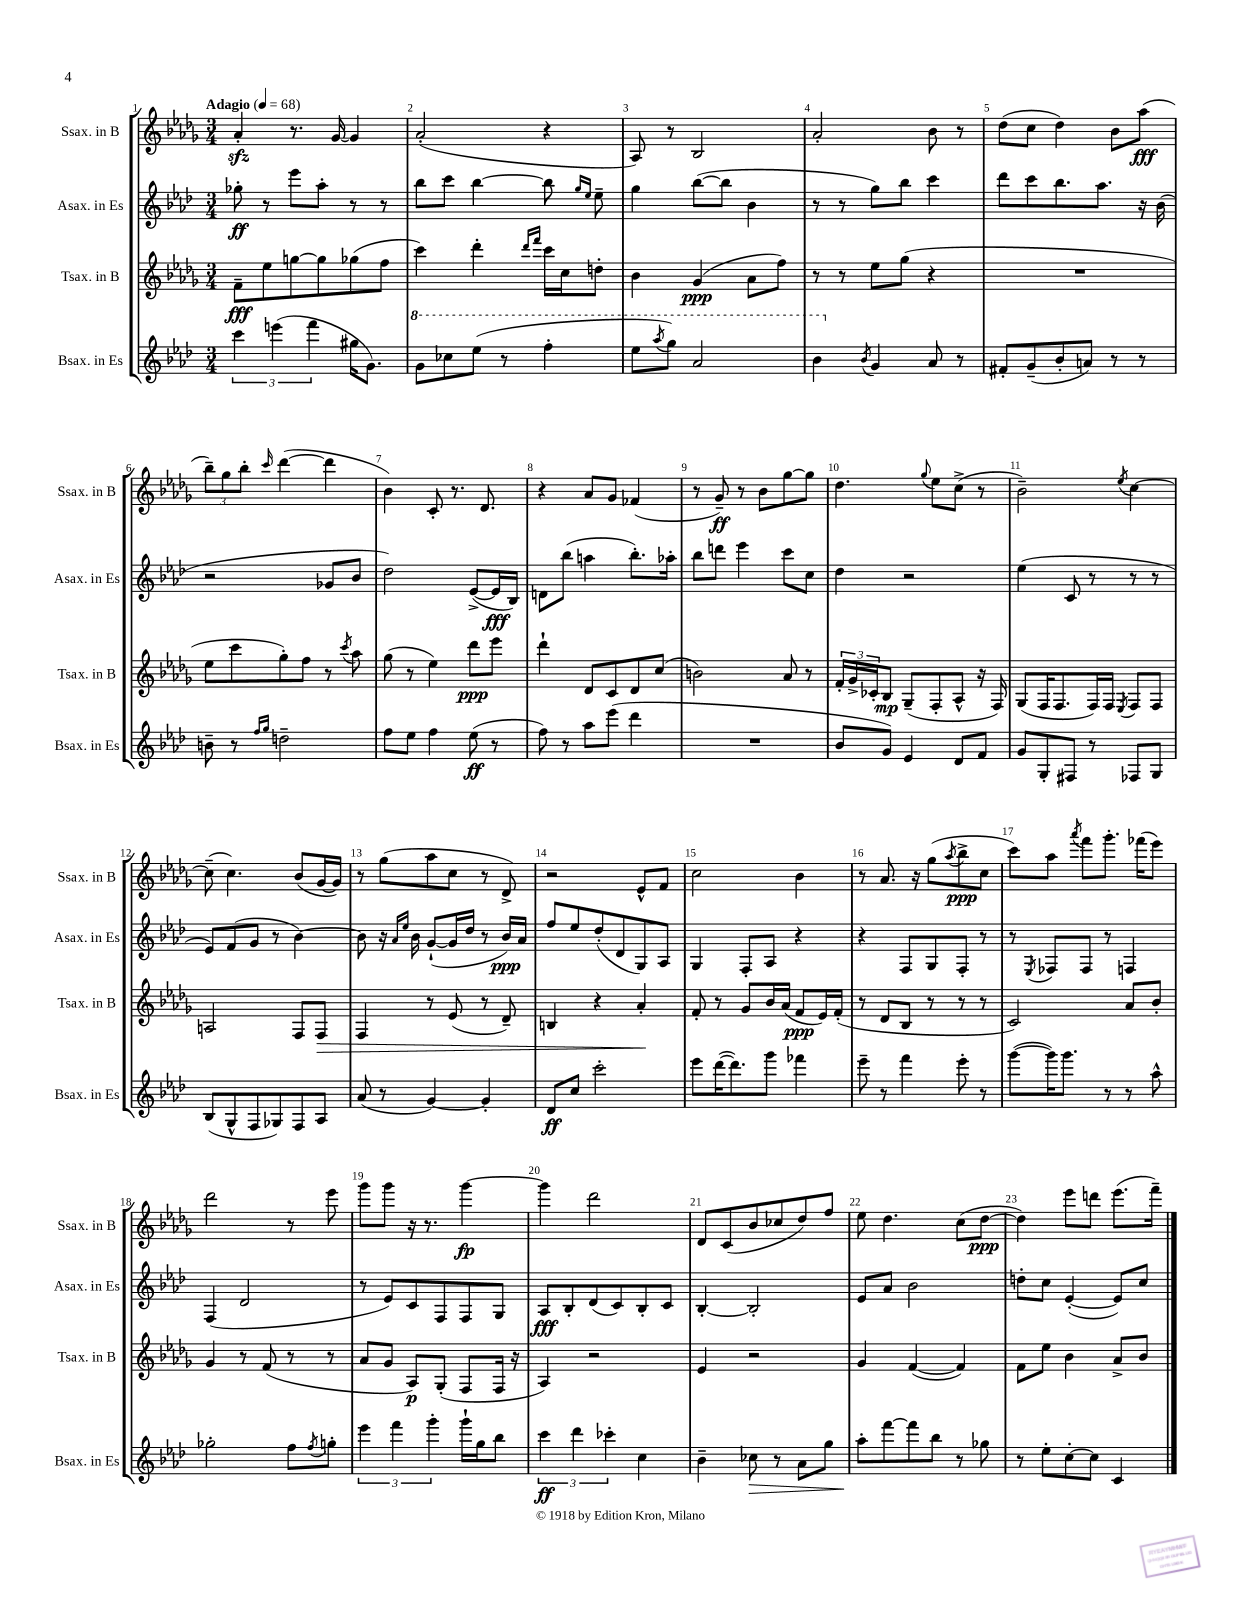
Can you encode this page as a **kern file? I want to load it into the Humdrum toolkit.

**kern	**kern	**kern	**kern
*staff4	*staff3	*staff2	*staff1
*clefG2	*clefG2	*clefG2	*clefG2
*k[b-e-a-d-]	*k[b-e-a-d-g-]	*k[b-e-a-d-]	*k[b-e-a-d-g-]
*M3/4	*M3/4	*M3/4	*M3/4
*MM68	*MM68	*MM68	*MM68
6ccc	8f~	8gg-'	4a-'
.	8ee-	8r	.
(6eee	.	.	.
.	[8gg	8eee-	8.r
6fff	.	.	.
.	8gg]	8aa-'	.
.	.	.	[16g-
16gg#	(8gg-	8r	4g-]
8.g)	.	.	.
.	8ff	8r	.
=	=	=	=
8gg	4ccc)	8bb-	(2a-'
8ccc-	.	8ccc	.
(8eee-	4ddd-'	[4bb-	.
8r	.	.	.
.	16qqddd-	.	.
.	16qqfff	.	.
4fff'	16ccc	8bb-]	4r
.	16cc	.	.
.	.	16qqgg	.
.	.	16qqee-	.
.	8dd'	8ee-~	.
=	=	=	=
8eee-	4b-	4gg	8A-)
8qaaa-	.	.	.
8ggg)	.	.	8r
2aa-	(4g-	([8bb-	2B-
.	.	8bb-]	.
.	8a-	4b-	.
.	8ff)	.	.
=	=	=	=
4bb-	8r	8r	2a-'
.	8r	8r	.
8qb-	.	.	.
4g	8ee-	8gg)	.
.	(8gg-	8bb-	.
8a-	4r	4ccc	8b-
8r	.	.	8r
=	=	=	=
8f#'	2.r	8ddd-	(8dd-
(8g~	.	8ccc	8cc
8b-'	.	8.bb-	4dd-)
8a)	.	.	.
.	.	8.aa-	.
8r	.	.	8b-
8r	.	16r	(8aa-
.	.	(16b-	.
=	=	=	=
8b~	8ee-	2r	12bb-~)
.	.	.	12gg-
8r	8ccc	.	.
.	.	.	12bb-'
16qqff	.	.	.
16qqgg	.	.	16qqccc
2dd~	8gg-')	.	([4ddd-
.	8ff	.	.
.	8r	8g-	4ddd-]
.	8qccc	.	.
.	8aa-	8b-	.
=	=	=	=
8ff	(8gg-	2dd-)	4b-)
8ee-	8r	.	.
4ff	4ee-)	.	8c'
.	.	.	8.r
(8ee-	8ddd-	([8e-^	.
.	.	.	8.d-
8r	8eee-	16e-]	.
.	.	16B-)	.
=	=	=	=
8ff)	4ddd-`	8d	4r
8r	.	(8bb-	.
8aa-	8d-	4aa	8a-
(8eee-	8c	.	8g-
4ddd-	8d-	8.bb-')	(4f-
.	(8cc	.	.
.	.	16aa-'	.
=	=	=	=
2.r	2b)	8bb-	8r
.	.	8ddd	8g-~)
.	.	4eee-	8r
.	.	.	8b-
.	8a-	8ccc	[8gg-
.	8r	8cc	8gg-]
=	=	=	=
8b-	24f'	4dd-	4.dd-
.	24g-^	.	.
.	24c-'	.	.
8g)	8B-	.	.
4e-	(8G-~	2r	.
.	.	.	8qqgg-
.	8F'	.	8ee-
8d-	8A-^^	.	(8cc^
8f	16r	.	8r
.	16F)	.	.
=	=	=	=
8g	(8G-	(4ee-	2b-~)
8G'	16F	.	.
.	8.F	.	.
8F#	.	8c	.
8r	16F)	8r	.
.	16F	.	.
.	8qE-	.	8qee-
8F-	8F	8r	[4cc
8G	8F	8r	.
=	=	=	=
(8B-	2A	8e-)	(8cc~]
8G^^	.	(8f	4.cc)
8F	.	8g	.
8G-)	.	8r	.
8F	8F	[4b-)	(8b-
8A-	8F	.	[16g-
.	.	.	16g-])
=	=	=	=
(8a-	4F	8b-]	8r
8r	.	16r	(8gg-
.	.	16qqa-	.
.	.	16qqee-	.
.	.	16b-	.
[4g)	8r	([8g`	8aa-
.	(8e-	16g]	8cc
.	.	16dd-	.
4g']	8r	8r	8r
.	8d-~)	16b-)	8d-^)
.	.	16a-	.
=	=	=	=
8d-	4B	8ff	2r
8cc	.	8ee-	.
2ccc'	4r	(8dd-'	.
.	.	8d-	.
.	4a-'	8G)	8e-^^
.	.	8A-	8f
=	=	=	=
8eee-	8f'	4G	2cc
([16ddd-	8r	.	.
8.ddd-])	.	.	.
.	8g-	8F'	.
8ggg	16b-	8A-	.
.	(16a-	.	.
4fff-	8f	4r	4b-
.	16e-)	.	.
.	(16f'	.	.
=	=	=	=
8eee-~	8r	4r	8r
8r	8d-	.	8.a-
4fff	8B-	8F	.
.	.	.	16r
.	8r	8G	(8gg-
.	.	.	8qaa-
8eee-'	8r	8F'	8bb-^
8r	8r	8r	8cc
=	=	=	=
([8ggg	2c)	8r	8ccc)
.	.	8qE-	.
16ggg])	.	8F-	8aa-
8.ggg	.	.	.
.	.	.	8qaaa-
.	.	8F-	8fff
8r	.	8r	8.ggg-'
8r	8a-	4F	.
.	.	.	(16fff-
8aa-^^	8b-'	.	8eee-)
=	=	=	=
2gg-'	4g-	(4F	2ddd-
.	8r	2d-	.
.	(8f	.	.
8ff	8r	.	8r
8qff	.	.	.
8gg'	8r	.	8eee-
=	=	=	=
6eee-	8a-	8r	8ggg-
.	8g-	8e-)	8ggg-
6fff	.	.	.
.	8A-)	8c	16r
.	.	.	8.r
6ggg'	.	.	.
.	(8G-'	8F	.
16ggg`	8F	8F	[4ggg-
16gg	.	.	.
8bb-	16F	8G	.
.	16r	.	.
=	=	=	=
6ccc	4A-)	8A-	4ggg-]
.	.	8B-'	.
6ddd-	.	.	.
.	2r	(8d-	2ddd-
6ccc-'	.	.	.
.	.	8c)	.
4cc	.	8B-'	.
.	.	8c	.
=	=	=	=
4b-~	4e-	[4B-'	8d-
.	.	.	(8c
8cc-	2r	2B-']	8b-
8r	.	.	8cc-
8a-	.	.	8dd-)
8gg	.	.	8ff
=	=	=	=
8aa-'	4g-	8e-	8ee-
[8fff	.	8a-	4.dd-
8fff]	([4f	2b-	.
8bb-	.	.	.
8r	4f])	.	(8cc
8gg-	.	.	[8dd-
=	=	=	=
8r	8f	8dd'	4dd-])
8ee-'	8ee-	8cc	.
[8cc'	4b-	([4e-'	8eee-
8cc]	.	.	8ddd
4c	8a-^	8e-])	(8.eee-
.	8b-	8cc	.
.	.	.	16fff~)
==	==	==	==
*-	*-	*-	*-
